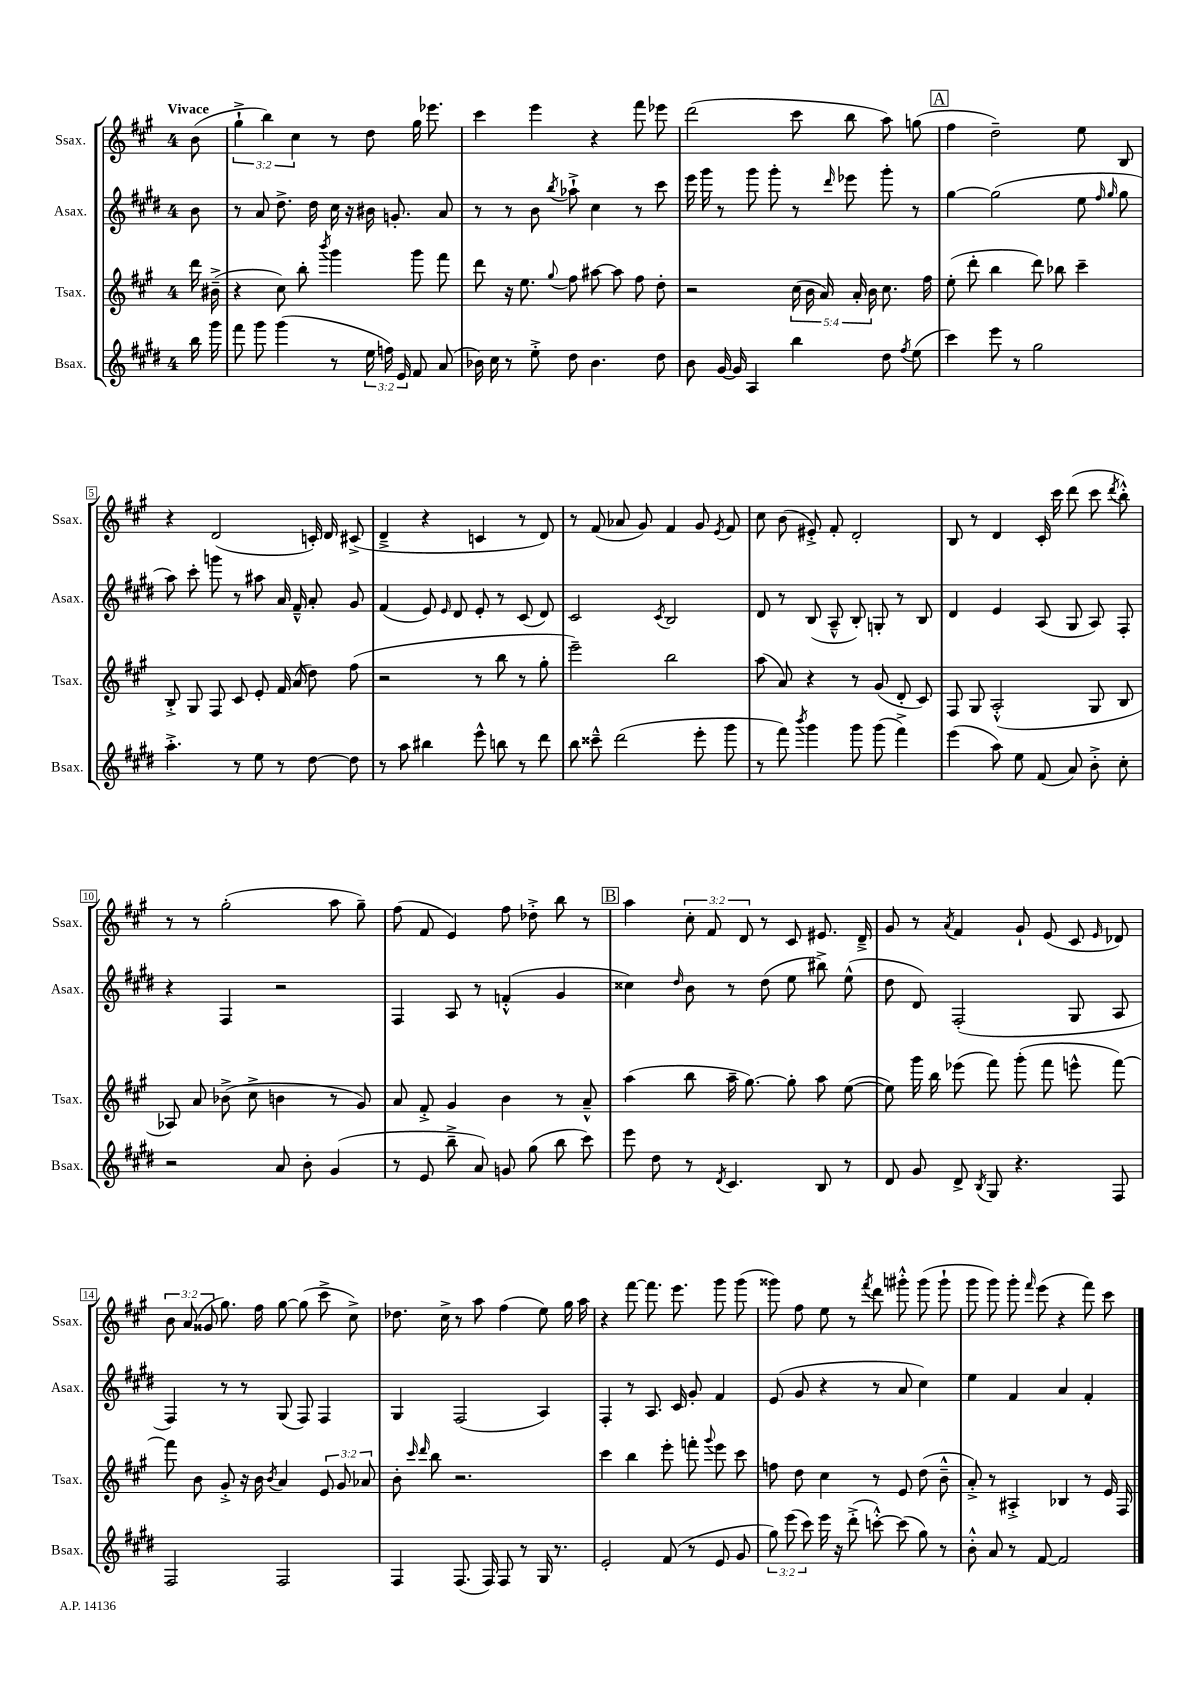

**kern	**kern	**kern	**kern
*staff4	*staff3	*staff2	*staff1
*clefG2	*clefG2	*clefG2	*clefG2
*k[f#c#g#d#]	*k[f#c#g#]	*k[f#c#g#d#]	*k[f#c#g#]
*M4/4	*M4/4	*M4/4	*M4/4
16bb	16ddd	8b	(8b
16ggg#	(16b#~^	.	.
=	=	=	=
8fff#	4r	8r	6gg#`^
8ggg#	.	8a	.
.	.	.	6bb)
(4ggg#	8cc#)	8.dd#^	.
.	.	.	6cc#
.	8bb'	.	.
.	.	16dd#	.
.	8qbbb	.	.
8r	4ggg#	16cc#	8r
.	.	16r	.
24ee	.	16b#	8dd
24ff)	.	.	.
.	.	8.g'	.
24e	.	.	.
8f#	8ggg#	.	16gg#
.	.	.	8.eee-
(8a	8fff#	8a	.
=	=	=	=
16b-)	8ddd	8r	4ccc#
16cc#	.	.	.
8r	16r	8r	.
.	8.ee	.	.
8ee'^	.	8b	4eee
.	8qqgg#	8qbb	.
8dd#	8ff#	8aa-`^	.
4.b-	[8aa#	4cc#	4r
.	8aa#]	.	.
.	8ff#	8r	8fff#
8dd#	8dd'	8ccc#	8eee-
=	=	=	=
8b	2r	16eee	(2ddd
.	.	16ggg#	.
[16g#	.	8r	.
16g#]	.	.	.
4A	.	8ggg#	.
.	.	8ggg#'	.
4bb	(20cc#	8r	8ccc#
.	20b	.	.
.	20a)	.	.
.	.	16qqddd#	.
.	.	8eee-	8bb
.	20a'	.	.
.	20b	.	.
8dd#	8.cc#	8ggg#'	8aa)
8qff#	.	.	.
(8ee	.	8r	(8gg
.	16ff#	.	.
=	=	=	=
4ccc#)	(8ee'	[4gg#	4ff#
.	8ddd'	.	.
8eee	4bb	(2gg#]	2dd~)
8r	.	.	.
2gg#	8ddd)	.	.
.	8bb-	.	.
.	4ccc#~	8ee	8ee
.	.	16qqff#	.
.	.	16qqgg#	.
.	.	8gg#	8B
=	=	=	=
4.aa'^	8B'^	8aa)	4r
.	8G#	8ccc#'	.
.	8F#	8ggg	(2d
8r	8c#	8r	.
8ee	8e'	8aa#	.
8r	16f#	16a	.
.	(16a	16f#~^^	.
[8dd#	8dd)	8a'	16c')
.	.	.	16d
8dd#]	(8ff#	8g#	(8c#^
=	=	=	=
8r	2r	(4f#	4d~^
8aa	.	.	.
4bb#	.	8e)	4r
.	.	16qqe	.
.	.	8d#	.
8eee^^	8r	8e'	4c
8bb	8bb	8r	.
8r	8r	(8c#	8r
8ddd#	8gg#'	8d#)	8d)
=	=	=	=
8bb	2eee~)	2c#	8r
8ccc##~^^	.	.	(8f#
(2ddd#	.	.	8a-
.	.	.	8g#)
.	.	8qc#	.
.	2bb	2B	4f#
8eee'	.	.	8g#
.	.	.	8qe
8ggg#	.	.	8f#
=	=	=	=
8r	(8aa	8d#	8cc#
8fff#)	8a)	8r	(8b
8qbbb	.	.	.
4ggg#	4r	(8B	8e#'^)
.	.	8A~^^	8f#'
8ggg#	8r	8B')	2d'
(8ggg#	(8g#	8G'	.
4fff#^)	8d'	8r	.
.	8c#)	8B	.
=	=	=	=
(4eee	8F#	4d#	8B
.	8G#	.	8r
8aa)	(2A'^^	4e	4d
8ee	.	.	.
(8f#	.	(8A	16c#'
.	.	.	16ccc#
8a)	.	8G#	(8ddd
8b'^	8G#	8A)	8ccc#
.	.	.	8qddd
8cc#'	8B	8F#'	8bb'^^)
=	=	=	=
2r	8A-)	4r	8r
.	8a	.	8r
.	(8b-^	4F#	(2gg#'
.	8cc#^	.	.
8a	4b	2r	.
8b'	.	.	.
(4g#	8r	.	8aa
.	8g#)	.	8gg#~)
=	=	=	=
8r	8a	4F#	(8ff#
8e	8f#'^	.	8f#
8bb~^	4g#	8A	4e)
8a)	.	8r	.
8g	4b	(4f'^^	8ff#
(8gg#	.	.	8dd-'^
8bb	8r	4g#	8bb
8ccc#)	8a~^^	.	8r
=	=	=	=
8eee	(4aa	4cc##)	4aa
8dd#	.	.	.
.	.	16qqdd#	.
8r	8bb	8b	12cc#'
.	.	.	12f#
8qd#	.	.	.
4.c#	16aa~	8r	.
.	.	.	12d
.	[8.gg#)	.	.
.	.	(8dd#	8r
.	8gg#']	8ee	8c#
8B	8aa	8bb#^)	8.e#
8r	([8ee	(8ee^^	.
.	.	.	16d~^
=	=	=	=
8d#	8ee])	8dd#	8g#
8g#	16ggg#	8d#)	8r
.	16bb	.	.
.	.	.	8qa
8d#^	(8eee-	(2F#'	4f#
8qB	.	.	.
8G#	8fff#)	.	.
4.r	(8ggg#'	.	8g#`
.	8fff#	.	(8e
.	8eee^^	8G#	8c#
.	.	.	16qqe
8F#	[8fff#)	8A	8d-)
=	=	=	=
2F#	8fff#]	4F#)	12b
.	.	.	(12a
.	8b	.	.
.	.	.	12g##
.	8g#'^	8r	8.gg#)
.	16r	8r	.
.	16b	.	16ff#
.	8qb	.	.
2F#	4a	(8G#	[8gg#
.	.	8F#)	(8gg#]
.	12e	4F#	8ccc#^
.	12g#	.	.
.	.	.	8cc#^)
.	12a-	.	.
=	=	=	=
4F#	8b'	4G#	8.dd-
.	16qqccc#	.	.
.	16qqddd	.	.
.	8bb	.	.
.	.	.	16cc#^
(8.F#	2.r	(2F#	8r
.	.	.	8aa
16F#)	.	.	.
8F#	.	.	(4ff#
8r	.	.	.
16G#	.	4A)	8ee)
8.r	.	.	.
.	.	.	16gg#
.	.	.	16aa
=	=	=	=
2e'	4ccc#	4F#'	4r
.	4bb	8r	[8fff#
.	.	8.A	8.fff#]
(8f#	8eee'	.	.
.	.	16c#	8.eee
8r	8fff'	8g#'	.
.	8qqggg#	.	.
8e	8eee	4f#	8ggg#
8g#	8ccc#	.	(8ggg#
=	=	=	=
12gg#)	8ff	(8e	8ggg##)
(12eee	.	.	.
.	8dd	8g#	8ff#
12ccc#)	.	.	.
16eee	4cc#	4r	8ee
16r	.	.	.
(8ddd#'^	.	.	8r
.	.	.	8qfff#
[8ccc'^^)	8r	8r	8ddd
(8ccc]	8e	8a	8ggg#'^^
8gg#)	(8dd	4cc#)	(8ggg#
8r	8b~^^	.	8ggg#`
=	=	=	=
8b'^^	8a'^)	4ee	8ggg#
8a	8r	.	8ggg#)
8r	4A#'^	4f#	8ggg#'
.	.	.	16qqfff#
[8f#	.	.	(8eee
2f#]	4B-	4a	4r
.	8r	4f#'	8fff#)
.	16e	.	8ccc#
.	16F#	.	.
==	==	==	==
*-	*-	*-	*-
